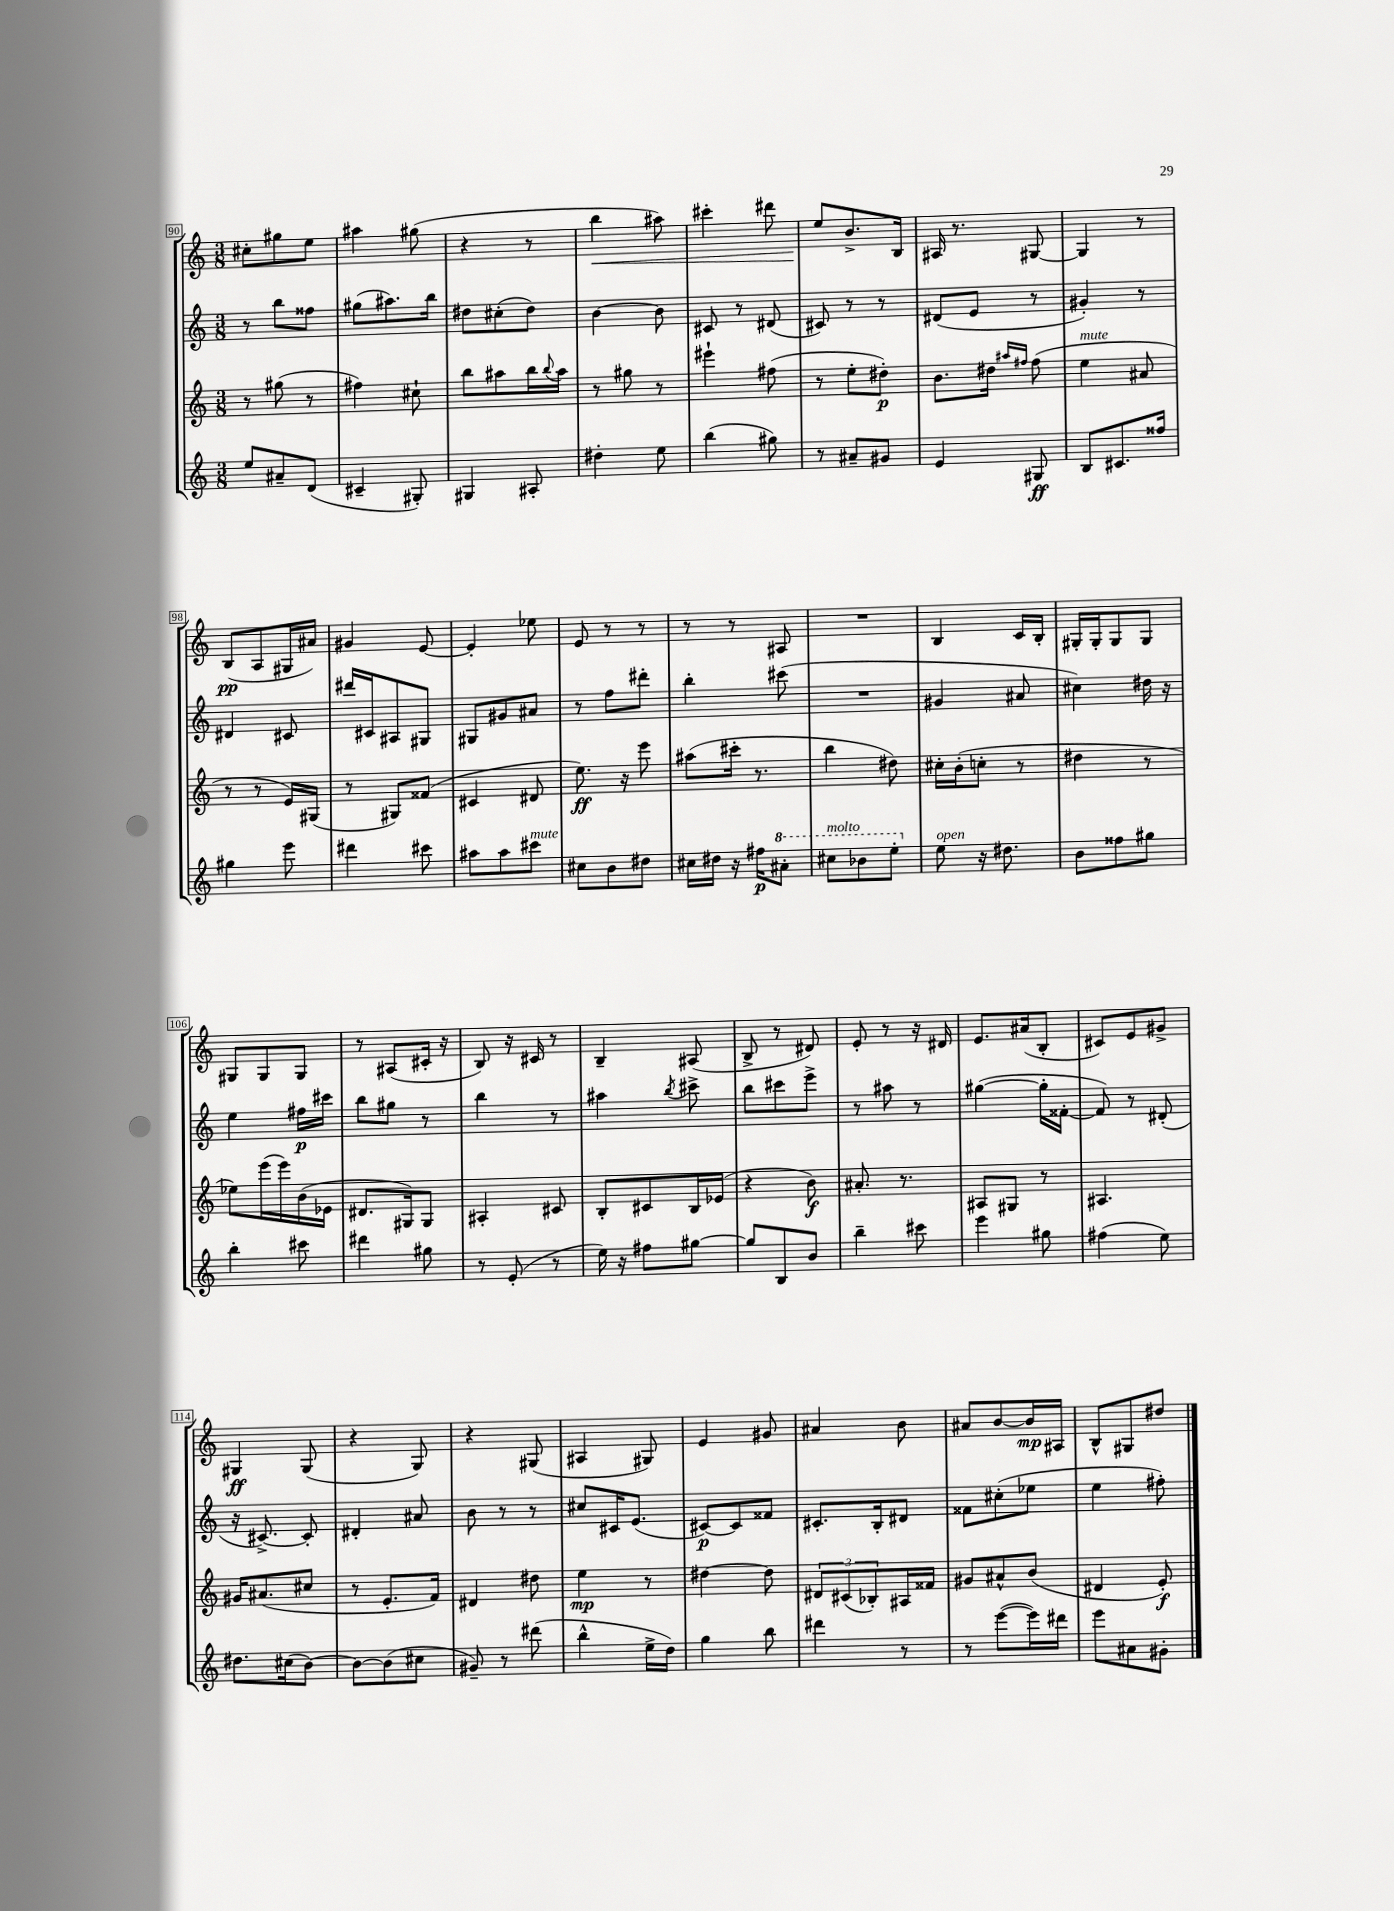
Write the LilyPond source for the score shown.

<<
\new StaffGroup <<
\new Staff = "s0" {
    \clef treble \key c \major \numericTimeSignature \time 3/8
    cis''8-. gis''8 e''8 |
    ais''4 gis''8( |
    r4 r8 |
    b''4\< ais''8) |
    cis'''4-. dis'''8 |
    e''8\! b'8.-> b16 |
    ais16 r8. gis8~ |
    gis4 r8 |
    b8\pp( a8 gis16 ais'16) |
    gis'4 e'8~ |
    e'4-. ees''8 |
    e'8 r8 r8 |
    r8 r8 ais8 |
    R4. |
    b4 c'16 b16-. |
    gis16-. gis16-. gis8 gis8 |
    gis8 gis8 gis8 |
    r8 ais8( cis'16-. r16 |
    b8) r16 cis'16 r8 |
    b4-- ais8( |
    b8-> r8 dis'8) |
    e'8-. r8 r16 dis'16 |
    e'8. ais'16( b8-. |
    cis'8) e'8 gis'8-> |
    gis4\ff gis8( |
    r4 g8) |
    r4 gis8( |
    ais4 gis8) |
    e'4 gis'8 |
    ais'4 b'8 |
    ais'8 b'8~ b'16\mp ais16 |
    b8-^ gis8 dis''8 \bar "|." |
}
\new Staff = "s1" {
    \clef treble \key c \major \numericTimeSignature \time 3/8
    r8 b''8 fisis''8 |
    gis''8( ais''8.) b''16 |
    dis''8 cis''8-.( dis''8) |
    b'4~ b'8 |
    cis'8 r8 dis'8( |
    cis'8) r8 r8 |
    dis'8( e'8 r8 |
    gis'4-.) r8 |
    dis'4 cis'8 |
    dis'''16 cis'16 ais8 gis8 |
    gis8 gis'8 ais'8 |
    r8 f''8 dis'''8-. |
    b''4-. cis'''8( |
    R4. |
    gis'4 ais'8 |
    cis''4) dis''16 r16 |
    e''4 fis''16\p cis'''16 |
    b''8 gis''8 r8 |
    b''4 r8 |
    ais''4 \acciaccatura { b''8 } cis'''8-> |
    b''8 cis'''8 e'''8-> |
    r8 ais''8 r8 |
    gis''4~( gis''16-. fisis'16~-. |
    fisis'8) r8 dis'8-.( |
    r16 cis'8.~->) cis'8-. |
    dis'4-. ais'8 |
    b'8 r8 r8 |
    cis''8 cis'16 e'8.( |
    cis'8~\p) cis'8 fisis'8 |
    cis'8.-. b16-. dis'8 |
    fisis'8 cis''8-.( ees''8 |
    e''4 fis''8-.) \bar "|." |
}
\new Staff = "s2" {
    \clef treble \key c \major \numericTimeSignature \time 3/8
    r8 gis''8( r8 |
    fis''4) cis''8-! |
    b''8 ais''8 b''16 \appoggiatura { b''8 } ais''16 |
    r8 gis''8 r8 |
    eis'''4-! fis''8( |
    r8 e''8-. dis''8-.\p) |
    b'8. dis''16 \grace { ais''16 fis''16 } fis''8( |
    e''4^\markup { \italic "mute" } ais'8 |
    r8 r8 e'16) gis16( |
    r8 gis8) fisis'8( |
    cis'4 dis'8 |
    e''8.\ff) r16 e'''8 |
    ais''8( cis'''16-. r8. |
    b''4 dis''8) |
    cis''16-. b'16-.( c''8-. r8 |
    dis''4 r8 |
    ees''8) e'''16( e'''16) b'16( ees'16 |
    dis'8. gis16) gis8 |
    ais4-. cis'8 |
    b8-. cis'8 b16 ees'16( |
    r4 b'8\f) |
    ais'8.-. r8. |
    ais8 gis8 r8 |
    ais4. |
    gis'16 ais'8.( cis''8 |
    r8 e'8.-. f'16) |
    dis'4 dis''8 |
    e''4\mp r8 |
    dis''4~ dis''8 |
    \tuplet 3/2 { dis'8 cis'8( bes8-.) } ais16 fisis'16 |
    gis'8 ais'8-^ b'8( |
    dis'4 e'8-.\f) \bar "|." |
}
\new Staff = "s3" {
    \clef treble \key c \major \numericTimeSignature \time 3/8
    e''8 ais'8-- d'8( |
    cis'4-- gis8-.) |
    gis4 ais8-. |
    dis''4-. e''8 |
    b''4( gis''8) |
    r8 ais'8-- gis'8 |
    e'4 gis8\ff |
    b8 cis'8. fisis''16 |
    gis''4 e'''8 |
    dis'''4 cis'''8 |
    ais''8 ais''8 cis'''8^\markup { \italic "mute" } |
    cis''8 b'8 dis''8 |
    cis''16 dis''16 r16 fis''16\p \ottava #1 ais''8-. |
    cis'''8^\markup { \italic "molto" } bes''8 e'''8-. \ottava #0 |
    e''8^\markup { \italic "open" } r16 dis''8. |
    b'8 fisis''8 gis''8 |
    b''4-. cis'''8 |
    dis'''4 gis''8 |
    r8 e'8-.( r8 |
    e''16) r16 fis''8 gis''8~ |
    gis''8 b8 b'8 |
    b''4-- cis'''8 |
    e'''4 gis''8 |
    fis''4( e''8) |
    dis''8. cis''16( b'8~) |
    b'8~ b'8( cis''8 |
    gis'8--) r8 dis'''8( |
    b''4-^ e''16-> d''16) |
    g''4 b''8 |
    dis'''4 r8 |
    r8 e'''8~( e'''16) dis'''16 |
    e'''8 ais'8 gis'8-. \bar "|." |
}
>>
>>
\layout { \context { \Score currentBarNumber = #90 \override BarNumber.stencil = #(make-stencil-boxer 0.1 0.3 ly:text-interface::print) } }
